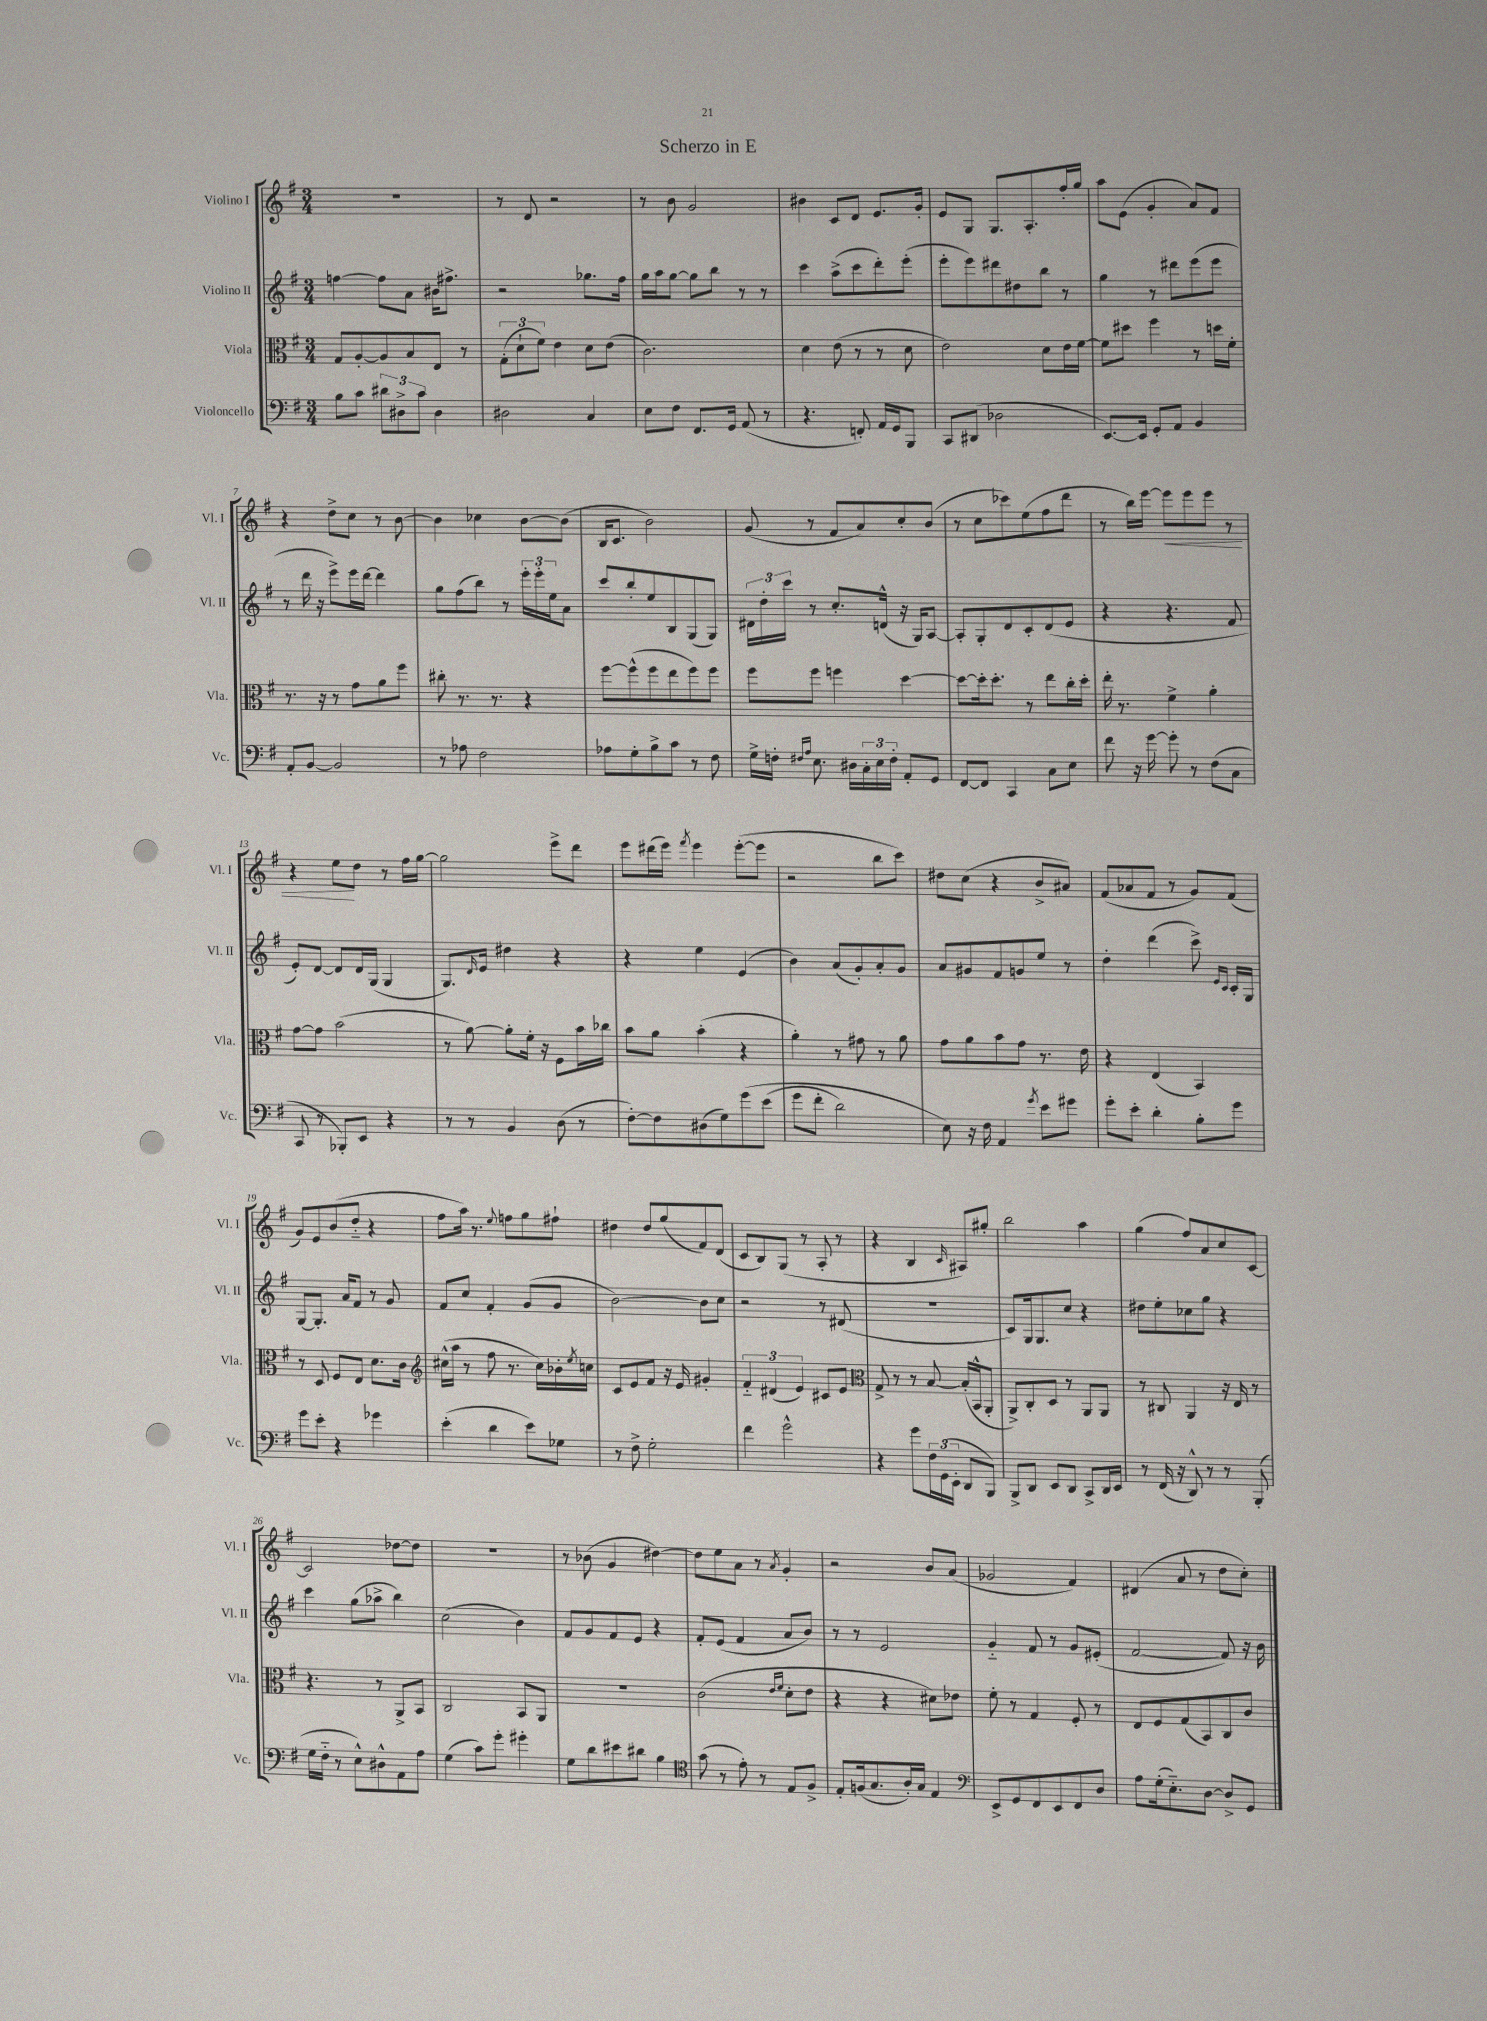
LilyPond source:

\header { title = "Scherzo in E" }
<<
\new StaffGroup <<
\new Staff = "s0" \with { instrumentName = "Violino I" shortInstrumentName = "Vl. I" } {
    \clef treble \key g \major \numericTimeSignature \time 3/4
    R2. |
    r8 d'8 r2 |
    r8 b'8 g'2 |
    bis'4 c'8 d'8 e'8. g'16-. |
    e'8 g8 g8. a8.-. fis''16-. g''16 |
    a''8 e'8( g'4-. a'8) fis'8 |
    r4 d''8-> c''8 r8 b'8~ |
    b'4 ces''4 b'8~ b'8( |
    b16 c'8. b'2) |
    g'8( r8 fis'8 a'8) c''8-. b'8( |
    r8 c''8 ces'''8) e''8( fis''8 d'''8 |
    r8 b''16) e'''16~ e'''8\< e'''8 e'''8 r8 |
    r4 e''8\! d''8 r8 fis''16 g''16~ |
    g''2 e'''8-> d'''8 |
    e'''8 dis'''16( e'''16) \acciaccatura { fis'''8 } e'''4 e'''8~-.( e'''8 |
    r2 b''8 c'''8) |
    dis''8 c''8( r4 b'8-> ais'8) |
    fis'8( aes'8 fis'8 r8 g'8) fis'8( |
    g'8) e'8 b'8( d''8-_ r4 |
    fis''8 a''16) r8. \appoggiatura { e''8 } f''8 g''8 fis''8-! |
    dis''4 dis''8 g''8( fis'8) d'8( |
    c'8 b8) g8( r8 a8-. r8 |
    r4 b4 \grace { c'16 } ais8) gis''8-. |
    b''2 a''4 |
    g''4( fis''8) a'8 c''8 c'8~ |
    c'2 des''8~ des''8 |
    R2. |
    r8 bes'8( g'4 dis''4~) |
    dis''8 e''8 a'8 r8 \acciaccatura { a'8 } g'4-. |
    r2 b'8 a'8( |
    ges'2 fis'4) |
    dis'4( a'8 r8 d''8 c''8-.) \bar "|." |
}
\new Staff = "s1" \with { instrumentName = "Violino II" shortInstrumentName = "Vl. II" } {
    \clef treble \key g \major \numericTimeSignature \time 3/4
    f''4~ f''8 a'8 bis'16 fis''8.-> |
    r2 ges''8. fis''16 |
    g''16 a''16 g''8~ g''8 b''8 r8 r8 |
    c'''4 a''8->( c'''8 d'''8-.) e'''8-.( |
    e'''8-. e'''8) dis'''8 dis''8 b''8 r8 |
    g''4 r8 dis'''8 e'''8( e'''8 |
    r8 d'''16 r16 e'''8->) e'''16 d'''16~ d'''4 |
    g''8 fis''8( b''8) r8 \tuplet 3/2 { e'''16-. e'''16-. e''16 } a'8 |
    c'''8 b''8-. e''8 b8 g8( g8) |
    \tuplet 3/2 { dis'16 d''16-. c'''16 } r8 c''8.-. d'16-^( r16 g16) a8~ |
    a8-. g8-. d'8 c'8-. d'8( e'8 |
    r4 r4. fis'8 |
    e'8-.) d'8~ d'8 d'16 g16( g4 |
    g8.) \grace { d'16 } e'16 dis''4 r4 |
    r4 e''4 e'4( |
    b'4) a'8( g'8-.) a'8-. g'8 |
    a'8 gis'8 fis'8 g'8 e''8 r8 |
    d''4-. d'''4( c'''8->) \grace { e'16 c'16 } c'16-. g16 |
    g8~ g8.-. a'16 fis'8 r8 g'8 |
    fis'8 c''8 fis'4-. g'8( g'8 |
    b'2~) b'8 c''8 |
    r2 r8 dis'8( |
    R2. |
    c'8) g16 g8. c''8 r4 |
    dis''8 e''8-. ces''8 g''8 r4 |
    c'''4 g''8( aes''8-> b''4) |
    c''2( b'4) |
    fis'8 g'8 fis'8 e'8 r4 |
    fis'8-. e'8( fis'4 a'8 b'8) |
    r8 r8 e'2 |
    g'4-_ fis'8 r8 g'8 eis'8-.( |
    fis'2~ fis'8) r16 b'16 \bar "|." |
}
\new Staff = "s2" \with { instrumentName = "Viola" shortInstrumentName = "Vla." } {
    \clef alto \key g \major \numericTimeSignature \time 3/4
    g8 a8~-. a8 b8 e8 r8 |
    \tuplet 3/2 { g8-.( d'8-! fis'8) } e'4 d'8 e'8( |
    c'2.) |
    d'4 e'8( r8 r8 d'8 |
    e'2) d'8 e'16 fis'16~ |
    fis'8 dis''8 fis''4 r8 d''16 fis'16-. |
    r8. r16 r8 g'8 a'8 fis''8 |
    cis''8-. r8. r8. r4 |
    fis''8~ fis''8-^( fis''8 e''8 fis''8) fis''8 |
    fis''8 fis''8 f''4 d''4~ |
    d''8~ d''16-. d''8.-. r8 e''8 c''16-. d''16-. |
    e''16-. r8. fis'4-> a'4-. |
    g'8~ g'8 b'2( |
    r8 a'8~) a'8-. fis'16-. r16 fis8 b'16 ces''16 |
    b'8 a'8 b'4-.( r4 |
    a'4-.) r8 gis'8 r8 a'8 |
    g'8 a'8 b'8 g'8 r8. e'16 |
    r4 e4( b,4) |
    r8 d8 fis8 e8 d'8. c'16 |
    \clef treble cis''16-^( a''16 r8 fis''8 r8. cis''16) bes'16-. \acciaccatura { e''8 } c''16 |
    c'8 e'8 fis'8 r16 e'16 gis'4-. |
    \tuplet 3/2 { fis'4-_ dis'4( e'4) } cis'8 e'8 |
    \clef alto g8-> r8 r8 b8~ b16-.( b,16-^ a,8-. |
    a,8->) c8-. d8 r8 a,8 a,8 |
    r8 cis8 a,4 r16 e16 r8 |
    r4. r8 a,8-> b,8 |
    c2 b,8 a,8 |
    R2. |
    c'2( \grace { e'16 fis'16 } d'8-. e'8 |
    r4 r4 dis'8) ees'8 |
    fis'8-. r8 g4 fis8-. r8 |
    e8 fis8 g8( b,8) c8 c'8 \bar "|." |
}
\new Staff = "s3" \with { instrumentName = "Violoncello" shortInstrumentName = "Vc." } {
    \clef bass \key g \major \numericTimeSignature \time 3/4
    b8 c'8 \tuplet 3/2 { dis'8 dis8-> c'8 } dis4 |
    dis2 c4 |
    e8 fis8 fis,8. g,16 a,8( r8 |
    r4. f,8-.) a,16 g,16 b,,8 |
    c,8 dis,8( des2 |
    e,8.~) e,16 g,8-. a,8 b,4 |
    a,8-. b,8~ b,2 |
    r8 aes8 fis2 |
    aes8 g8-. b8-> c'8 r8 fis8 |
    g16-> f16-. \grace { fis16 a16 } e8. dis16 \tuplet 3/2 { c16-. e16 fis16-. } a,8-. g,8 |
    fis,8~ fis,8 c,4 c8 e8 |
    fis'8 r16 g'16~ g'8-. r8 fis8( c8 |
    c,8 r8 bes,,8-.) e,8 r4 |
    r8 r8 b,4 d8( r8 |
    fis8~-.) fis8 dis8( g8) g'8\( e'8( |
    g'8 fis'8-. d'2) |
    e8\) r16 fis16 a,4 \acciaccatura { g'8 } e'8 gis'8 |
    g'8-. e'8-. d'4-. b8-. g'8 |
    g'8 e'8-. r4 ges'4 |
    e'4-.( d'4 e'8) ges8 |
    r8 fis8-> g2-. |
    fis'4 g'2-^ |
    r4 g'8 \tuplet 3/2 { fis16 g,16( e,16-. } d,8 b,,8) |
    b,,8-> d,8 e,8 d,8 c,8-> d,16 e,16 |
    r8 fis,16( r16 d,8-^) r8 r8 b,,8-.( |
    g16 fis16-_ r8 e8-^) dis8-^ a,8 a8 |
    g4( c'8) g'8-. gis'4-. |
    g8 d'8 eis'8 dis'8 b4 |
    \clef tenor g'8( r8 e'8-.) r8 e8 fis8-> |
    e8-. f16( g8. a16-.) g16 e4 |
    \clef bass e,8-> g,8 fis,8 e,8 fis,8 d8 |
    a8 g16-.( e8.-_) d8~ d8-> g,8 \bar "|." |
}
>>
>>
